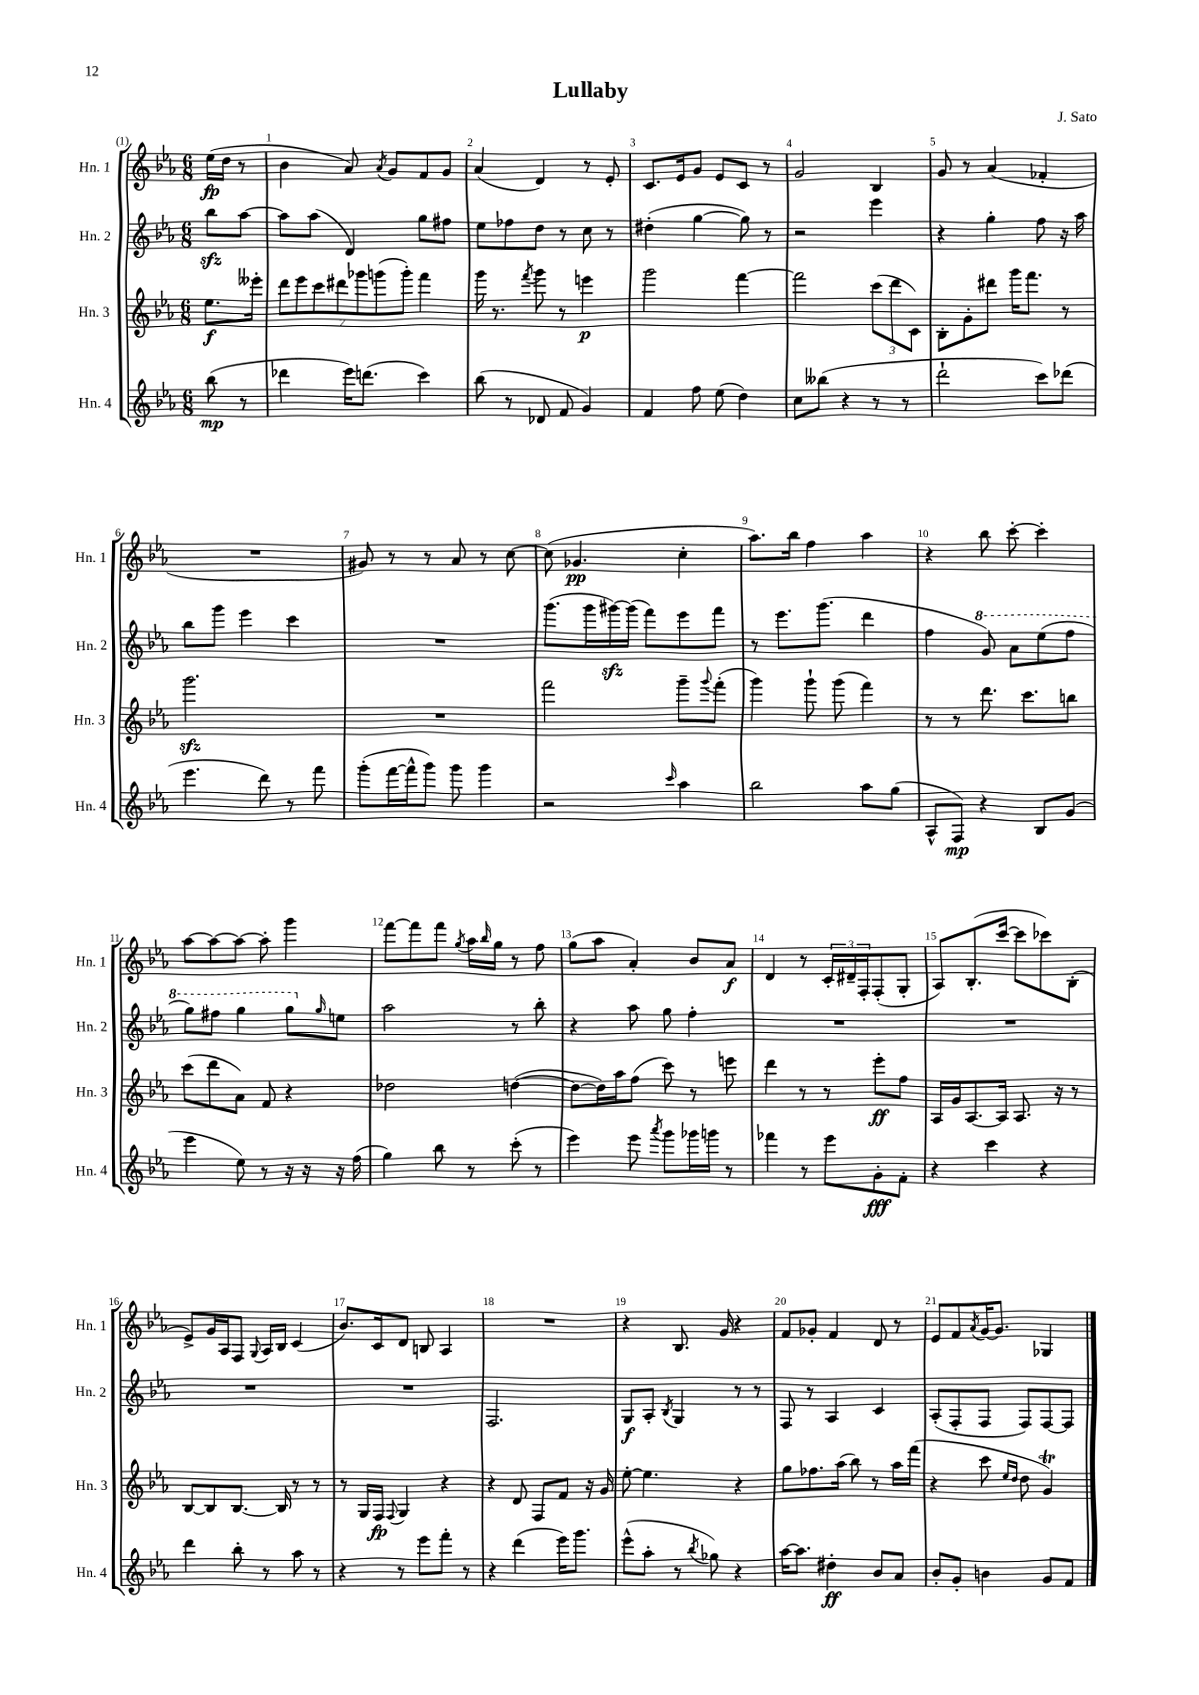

**kern	**dynam	**kern	**dynam	**kern	**dynam	**kern	**dynam
*part4	*part4	*part3	*part3	*part2	*part2	*part1	*part1
*staff4	*staff4	*staff3	*staff3	*staff2	*staff2	*staff1	*staff1
*I"Hn. 4	*	*I"Hn. 3	*	*I"Hn. 2	*	*I"Hn. 1	*
*I'Hn. 4	*	*I'Hn. 3	*	*I'Hn. 2	*	*I'Hn. 1	*
*clefG2	*	*clefG2	*	*clefG2	*	*clefG2	*
*k[b-e-a-]	*	*k[b-e-a-]	*	*k[b-e-a-]	*	*k[b-e-a-]	*
*M6/8	*	*M6/8	*	*M6/8	*	*M6/8	*
=	=	=	=	=	=	=	=
(8bb-\	mp	8.ee-\L	f	8bb-zz\L	.	(16ee-\LL	fp
.	.	.	.	.	.	16dd\JJ	.
8r	.	.	.	[8aa-\J	.	8r	.
.	.	16eee--X'\Jk	.	.	.	.	.
=1	=1	=1	=1	=1	=1	=1	=1
4ddd-X\	.	14ddd\L	.	8aa-\L]	.	4b-\	.
.	.	14eee-\	.	.	.	.	.
.	.	.	.	(8aa-\J	.	.	.
.	.	14ccc\	.	.	.	.	.
.	.	14ddd#X\	.	.	.	.	.
16eee-\KL)	.	.	.	4d/)	.	8a-/)	.
.	.	14ggg-X\	.	.	.	.	.
(8.dddn\J	.	.	.	.	.	.	.
.	.	(14gggn\	.	.	.	.	.
.	.	.	.	.	.	8qa-/	.
.	.	.	.	.	.	8g/L	.
.	.	14ggg'\J)	.	.	.	.	.
4ccc\)	.	4fff\	.	8gg\L	.	8f/	.
.	.	.	.	8ff#X\J	.	8g/J	.
=2	=2	=2	=2	=2	=2	=2	=2
(8bb-\	.	16ggg\	.	8ee-\L	.	(4a-/	.
.	.	8.r	.	.	.	.	.
8r	.	.	.	8ff-X\	.	.	.
.	.	8qfff/	.	.	.	.	.
8d-X/	.	8ggg\	.	8dd\J	.	4d/)	.
8f/	.	8r	.	8r	.	.	.
4g/)	.	4eeen\	p	8cc\	.	8r	.
.	.	.	.	8r	.	8e-'/	.
=3	=3	=3	=3	=3	=3	=3	=3
4f/	.	2ggg\	.	(4dd#X'\	.	8.c/L	.
.	.	.	.	.	.	16e-/k	.
8ff\	.	.	.	[4gg\	.	8g/J	.
(8ee-\	.	.	.	.	.	8e-/L	.
4dd\)	.	[4fff\	.	8gg\])	.	8c/J	.
.	.	.	.	8r	.	8r	.
=4	=4	=4	=4	=4	=4	=4	=4
8cc\L	.	2fff\]	.	2r	.	2g/	.
(8bb--X\J	.	.	.	.	.	.	.
4r	.	.	.	.	.	.	.
8r	.	(12ccc\L	.	4eee-\	.	4B-/	.
.	.	12ddd\	.	.	.	.	.
8r	.	.	.	.	.	.	.
.	.	12c\J)	.	.	.	.	.
=5	=5	=5	=5	=5	=5	=5	=5
2ddd`\	.	8B-'\L	.	4r	.	8g/	.
.	.	8g'\	.	.	.	8r	.
.	.	8ddd#X\J	.	4gg'\	.	(4a-/	.
.	.	16ggg\KL	.	.	.	.	.
.	.	8.fff\J	.	.	.	.	.
8ccc\L)	.	.	.	8ff\	.	4f-X'/	.
(8ddd-X\J	.	8r	.	16r	.	.	.
.	.	.	.	16aa-\	.	.	.
!!LO:LB:g=z
=6	=6	=6	=6	=6	=6	=6	=6
4.eee-\	.	2.gggzz\	.	8bb-\L	.	2.r	.
.	.	.	.	8ggg\J	.	.	.
.	.	.	.	4eee-\	.	.	.
8ddd\)	.	.	.	.	.	.	.
8r	.	.	.	4ccc\	.	.	.
8fff\	.	.	.	.	.	.	.
=7	=7	=7	=7	=7	=7	=7	=7
(8ggg'\L	.	2.r	.	2.r	.	8g#X/)	.
[16fff\L	.	.	.	.	.	8r	.
16fff^^\J]	.	.	.	.	.	.	.
8ggg\J)	.	.	.	.	.	8r	.
8ggg\	.	.	.	.	.	8a-/	.
4ggg\	.	.	.	.	.	8r	.
.	.	.	.	.	.	[8cc\	.
=8	=8	=8	=8	=8	=8	=8	=8
2r	.	2fff\	.	(8.ggg\L	.	(8cc\]	.
.	.	.	.	.	.	4.g-X/	pp
.	.	.	.	16ggg\L	.	.	.
.	.	.	.	[16ggg#Xzz\)	.	.	.
.	.	.	.	(16ggg#\JJ]	.	.	.
.	.	.	.	8fff\L)	.	.	.
16qqccc/	.	.	.	.	.	.	.
4aa-\	.	8ggg~\L	.	8eee-\	.	4cc'\	.
.	.	8qqggg/	.	.	.	.	.
.	.	(8fff'\J	.	8fff\J	.	.	.
=9	=9	=9	=9	=9	=9	=9	=9
2bb-\	.	4ggg\)	.	8r	.	8.aa-\L)	.
.	.	.	.	8.eee-\L	.	.	.
.	.	.	.	.	.	16bb-\Jk	.
.	.	8ggg`\	.	.	.	4ff\	.
.	.	.	.	(8.ggg\J	.	.	.
.	.	(8ggg\	.	.	.	.	.
8aa-\L	.	4fff\)	.	4ddd\	.	4aa-\	.
(8gg\J	.	.	.	.	.	.	.
=10	=10	=10	=10	=10	=10	=10	=10
8A-^^/L	.	8r	.	4ff\	.	4r	.
8F/J)	mp	8r	.	.	.	.	.
*	*	*	*	*8va	*	*	*
4r	.	8.ddd\	.	8gg/)	.	8bb-\	.
.	.	.	.	8aa-\L	.	[8ccc'\	.
.	.	8.ccc\L	.	.	.	.	.
8B-/L	.	.	.	(8eee-\	.	4ccc'\]	.
(8g/J	.	8bbn\J	.	8fff\J	.	.	.
!!LO:LB:g=z
=11	=11	=11	=11	=11	=11	=11	=11
4eee-\	.	(8ccc\L	.	8ggg\L)	.	[8aa-\L	.
.	.	8ddd\	.	8fff#X\J	.	8aa-\_	.
8ee-\)	.	8a-\J)	.	4ggg\	.	8aa-\J_	.
8r	.	8f/	.	.	.	8aa-'\]	.
16r	.	4r	.	8ggg\L	.	4ggg\	.
16r	.	.	.	.	.	.	.
*	*	*	*	*X8va	*	*	*
.	.	.	.	16qqgg/	.	.	.
16r	.	.	.	8een\J	.	.	.
(16ff\	.	.	.	.	.	.	.
=12	=12	=12	=12	=12	=12	=12	=12
4gg\)	.	2dd-X\	.	2aa-\	.	[8fff\L	.
.	.	.	.	.	.	8fff\]	.
8bb-\	.	.	.	.	.	8fff\J	.
.	.	.	.	.	.	8qgg/	.
8r	.	.	.	.	.	16aa-\LL	.
.	.	.	.	.	.	16qqbb-/	.
.	.	.	.	.	.	16gg\JJ	.
(8ccc'\	.	([4ddn\	.	8r	.	8r	.
8r	.	.	.	8bb-'\	.	8ff\	.
=13	=13	=13	=13	=13	=13	=13	=13
4eee-\)	.	8dd\L_	.	4r	.	(8gg\L	.
.	.	16dd\L])	.	.	.	8aa-\J	.
.	.	16aa-\J	.	.	.	.	.
8eee-\	.	(8ff\J	.	8aa-\	.	4a-'/)	.
8qaaa-/	.	.	.	.	.	.	.
8ggg\L	.	8ccc\)	.	8gg\	.	.	.
16ggg-X\L	.	8r	.	4ff'\	.	8b-/L	.
16gggn\JJ	.	.	.	.	.	.	.
8r	.	8eeen\	.	.	.	8a-/J	f
=14	=14	=14	=14	=14	=14	=14	=14
4fff-X\	.	4ddd\	.	2.r	.	4d/	.
8r	.	8r	.	.	.	8r	.
8eee-\L	.	8r	.	.	.	24c'/LL	.
.	.	.	.	.	.	24d#X~/	.
.	.	.	.	.	.	24F'/J	.
8g'\	fff	8eee-'\L	ff	.	.	(8F'/	.
8f'\J	.	8ff\J	.	.	.	8G'/J	.
=15	=15	=15	=15	=15	=15	=15	=15
4r	.	16A-/LL	.	2.r	.	8A-/L)	.
.	.	16g/J	.	.	.	.	.
.	.	[8.A-/	.	.	.	(8.B-'/	.
4ccc\	.	.	.	.	.	.	.
.	.	16A-/Jk]	.	.	.	[16ccc/Jk	.
.	.	8.A-/	.	.	.	8ccc\L]	.
4r	.	.	.	.	.	8ccc-X\)	.
.	.	16r	.	.	.	.	.
.	.	8r	.	.	.	(8B-'\J	.
!!LO:LB:g=z
=16	=16	=16	=16	=16	=16	=16	=16
4ddd\	.	[8B-/L	.	2.r	.	8e-^/L)	.
.	.	8B-/]	.	.	.	16g/L	.
.	.	.	.	.	.	16A-/J	.
8bb-'\	.	[8.B-/J	.	.	.	8F/J	.
.	.	.	.	.	.	8qqG/	.
8r	.	.	.	.	.	16A-/LL	.
.	.	16B-/]	.	.	.	16B-/JJ	.
8aa-\	.	8r	.	.	.	(4c/	.
8r	.	8r	.	.	.	.	.
=17	=17	=17	=17	=17	=17	=17	=17
4r	.	8r	.	2.r	.	8.b-/L)	.
.	.	16G/LL	.	.	.	.	.
.	.	16F/JJ	fp	.	.	16c/k	.
.	.	8qqF/	.	.	.	.	.
8r	.	4G/	.	.	.	8d/J	.
8eee-\L	.	.	.	.	.	8Bn/	.
8fff'\J	.	4r	.	.	.	4A-/	.
8r	.	.	.	.	.	.	.
=18	=18	=18	=18	=18	=18	=18	=18
4r	.	4r	.	2.F/	.	2.r	.
(4ddd\	.	8d/	.	.	.	.	.
.	.	8F/L	.	.	.	.	.
16eee-\KL)	.	8f/J	.	.	.	.	.
8.ggg\J	.	.	.	.	.	.	.
.	.	16r	.	.	.	.	.
.	.	16g/	.	.	.	.	.
=19	=19	=19	=19	=19	=19	=19	=19
(8eee-^^\L	.	[8ee-'\	.	8G/L	f	4r	.
8aa-'\J	.	4.ee-\]	.	8A-'/J	.	.	.
.	.	.	.	8qB-/	.	.	.
8r	.	.	.	4G/	.	8.B-/	.
8qbb-/	.	.	.	.	.	.	.
8gg-X\)	.	.	.	.	.	.	.
.	.	.	.	.	.	16g/	.
4r	.	4r	.	8r	.	4r	.
.	.	.	.	8r	.	.	.
=20	=20	=20	=20	=20	=20	=20	=20
[16aa-\KL	.	8gg\L	.	8F/	.	8f/L	.
8.aa-\J]	.	.	.	.	.	.	.
.	.	8.ff-X\	.	8r	.	8g-X'/J	.
4dd#X'\	ff	.	.	4A-/	.	4f/	.
.	.	(16aa-\Jk	.	.	.	.	.
.	.	8bb-\)	.	.	.	.	.
8b-/L	.	8r	.	4c/	.	8d/	.
8a-/J	.	16aa-\LL	.	.	.	8r	.
.	.	(16fff\JJ	.	.	.	.	.
=21	=21	=21	=21	=21	=21	=21	=21
8b-'/L	.	4r	.	(8A-'/L	.	8e-/L	.
8g'/J	.	.	.	8F'/	.	8f/	.
.	.	.	.	.	.	8qa-/	.
4bn\	.	8ccc\	.	8F/J	.	[16g/K	.
.	.	.	.	.	.	8.g/J]	.
.	.	16qqee-/LL	.	.	.	.	.
.	.	16qqdd/JJ	.	.	.	.	.
.	.	8dd\	.	8F/L)	.	.	.
8g/L	.	4gt/)	.	[8F/	.	4G-X/	.
8f/J	.	.	.	8F/J]	.	.	.
==	==	==	==	==	==	==	==
*-	*-	*-	*-	*-	*-	*-	*-
